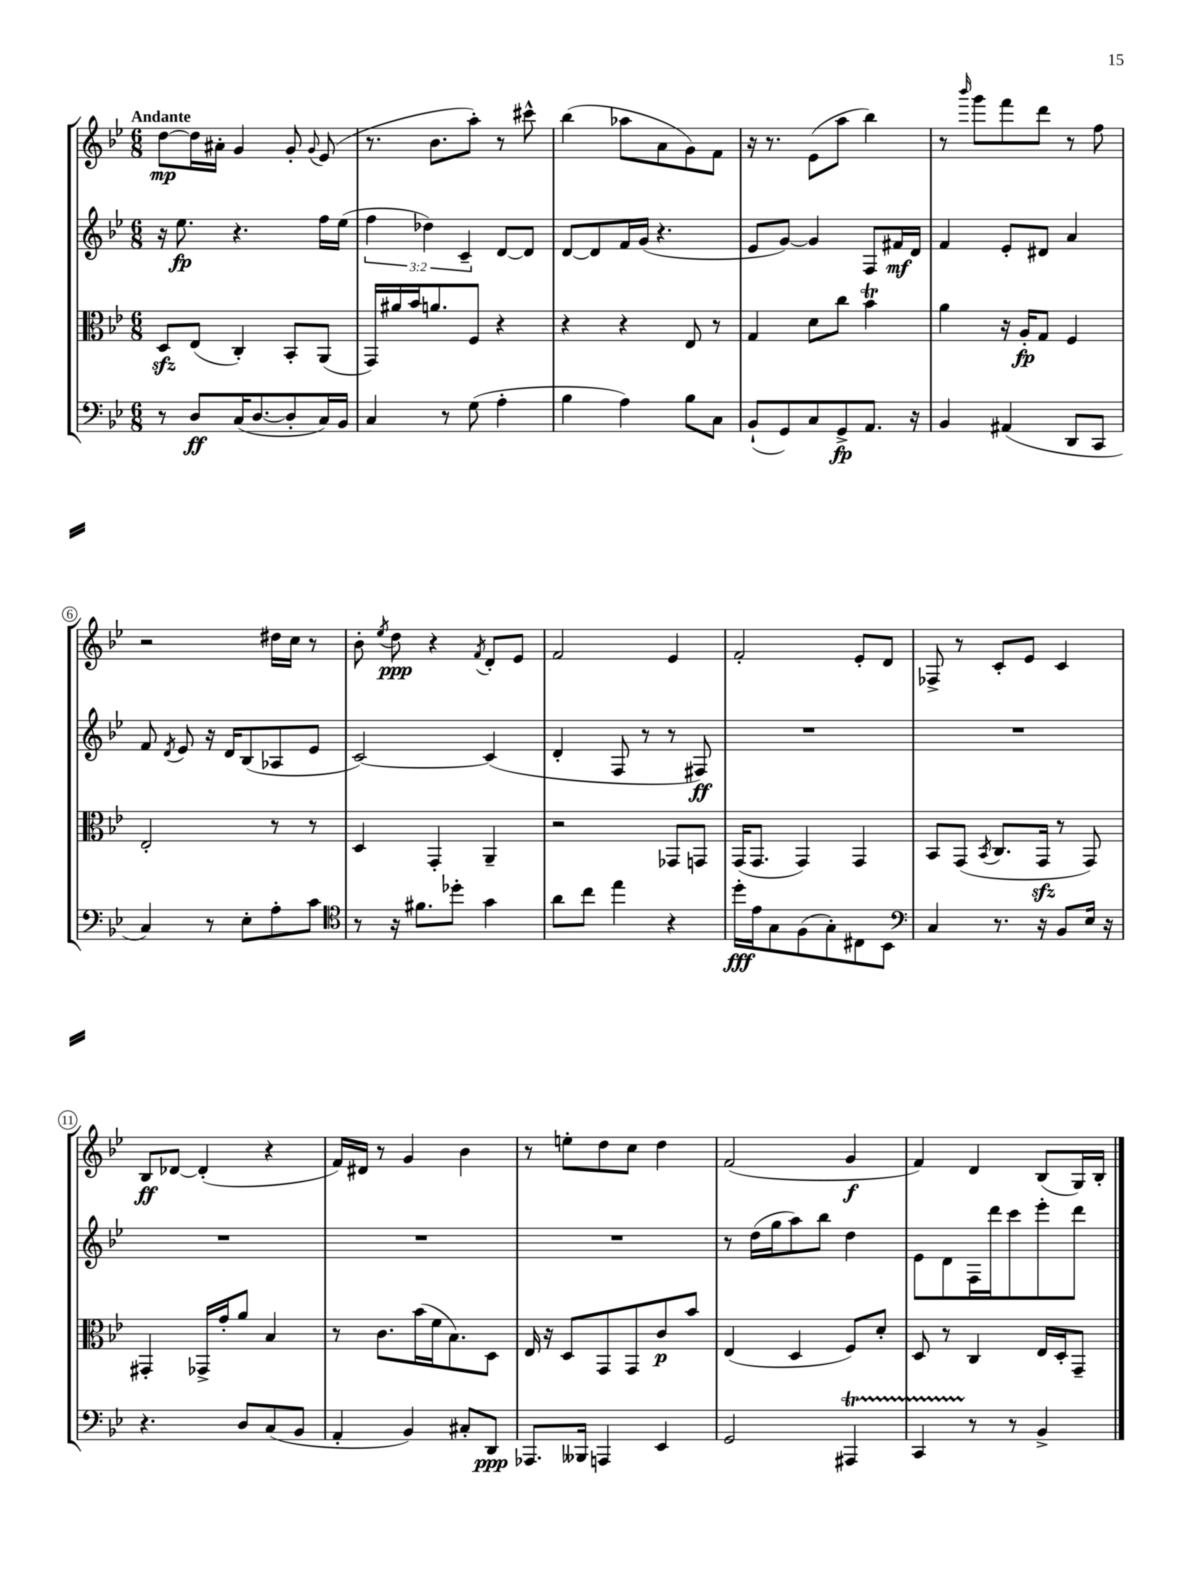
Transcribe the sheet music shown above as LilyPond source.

<<
\new StaffGroup <<
\new Staff = "s0" {
    \clef treble \key bes \major \numericTimeSignature \time 6/8 \tempo "Andante"
    \autoBeamOff d''8[~\mp d''16 ais'16]-. g'4 g'8-. \appoggiatura { g'8 } ees'8( |
    r8. bes'8.[ a''8]-.) r8 cis'''8-^ |
    bes''4( aes''8[ a'8 g'8) f'8] |
    r16 r8. ees'8[( a''8] bes''4) |
    r8 \grace { bes'''16 } g'''8[ f'''8 d'''8] r8 f''8 |
    r2 dis''16[ c''16] r8 |
    bes'8-. \acciaccatura { ees''8 } d''8\ppp r4 \acciaccatura { f'8 } d'8[-. ees'8] |
    f'2 ees'4 |
    f'2-. ees'8[-. d'8] |
    fes8-> r8 c'8[-. ees'8] c'4 |
    bes8[\ff des'8]~ des'4-.( r4 |
    f'16[) dis'16] r8 g'4 bes'4 |
    r8 e''8[-. d''8 c''8] d''4 |
    f'2( g'4\f |
    f'4) d'4 bes8[( g16) bes16]-. \bar "|." |
}
\new Staff = "s1" {
    \clef treble \key bes \major \numericTimeSignature \time 6/8 \override Staff.TupletNumber.text = #tuplet-number::calc-fraction-text
    \autoBeamOff r16 ees''8.\fp r4. f''16[ ees''16]( |
    \tuplet 3/2 { f''4 des''4) c'4-- } d'8[~ d'8] |
    d'8[~ d'8 f'16 g'16]( r4. |
    ees'8[ g'8]~) g'4 f8[ fis'16\mf d'16] |
    f'4 ees'8[-. dis'8] a'4 |
    f'8 \acciaccatura { d'8 } ees'8 r16 d'16[ bes8( aes8 ees'8] |
    c'2~) c'4( |
    d'4-. f8 r8 r8 fis8\ff) |
    R2. |
    R2. |
    R2. |
    R2. |
    R2. |
    r8 d''16[( g''16 a''8) bes''8] d''4 |
    ees'8[ d'8 f16 d'''16 c'''8 ees'''8-. d'''8] \bar "|." |
}
\new Staff = "s2" {
    \clef alto \key bes \major \numericTimeSignature \time 6/8
    \autoBeamOff d8[\sfz ees8]( c4-.) bes,8[-. a,8]( |
    g,16[) ais'16 bes'16 a'8. f8] r4 |
    r4 r4 ees8 r8 |
    g4 d'8[ c''8] bes'4\trill |
    a'4 r16 a16[-.\fp g8] f4 |
    ees2-. r8 r8 |
    d4 g,4-. a,4-- |
    r2 ges,8[ g,8] |
    g,16[( g,8.] g,4) g,4 |
    bes,8[ g,8]( \acciaccatura { bes,8 } c8.[ g,16]\sfz r8 g,8) |
    gis,4-. ges,16[-> g'16-. a'8] bes4 |
    r8 c'8.[ bes'16( f'16 bes8.) d8] |
    ees16 r16 d8[ g,8 g,8 c'8\p bes'8] |
    ees4( d4 f8[) d'8]-. |
    d8 r8 c4 ees16[ d16-. g,8]-- \bar "|." |
}
\new Staff = "s3" {
    \clef bass \key bes \major \numericTimeSignature \time 6/8
    \autoBeamOff r8 d8[\ff c16( d8.~ d8-. c16) bes,16] |
    c4 r8 g8( a4-. |
    bes4 a4) bes8[ c8] |
    bes,8[-!( g,8) c8 g,8->\fp a,8.] r16 |
    bes,4 ais,4( d,8[ c,8] |
    c4) r8 ees8[-. a8-. c'8] |
    \clef tenor r8 r16 fis'8.[ des''8]-. g'4 |
    a'8[ c''8] ees''4 r4 |
    d''16[-.\fff ees'16 g8 f8( g8-.) cis8 bes,8] |
    \clef bass c4 r8. r16 bes,8[ ees16] r16 |
    r4. d8[ c8( bes,8] |
    a,4-. bes,4) cis8[-. d,8]\ppp |
    aes,,8.[ beses,,16] a,,4 ees,4 |
    g,2 ais,,4\startTrillSpan |
    c,4 r8\stopTrillSpan r8 bes,4-> \bar "|." |
}
>>
>>
\layout { \context { \Score \override BarNumber.stencil = #(make-stencil-circler 0.1 0.3 ly:text-interface::print) } }
